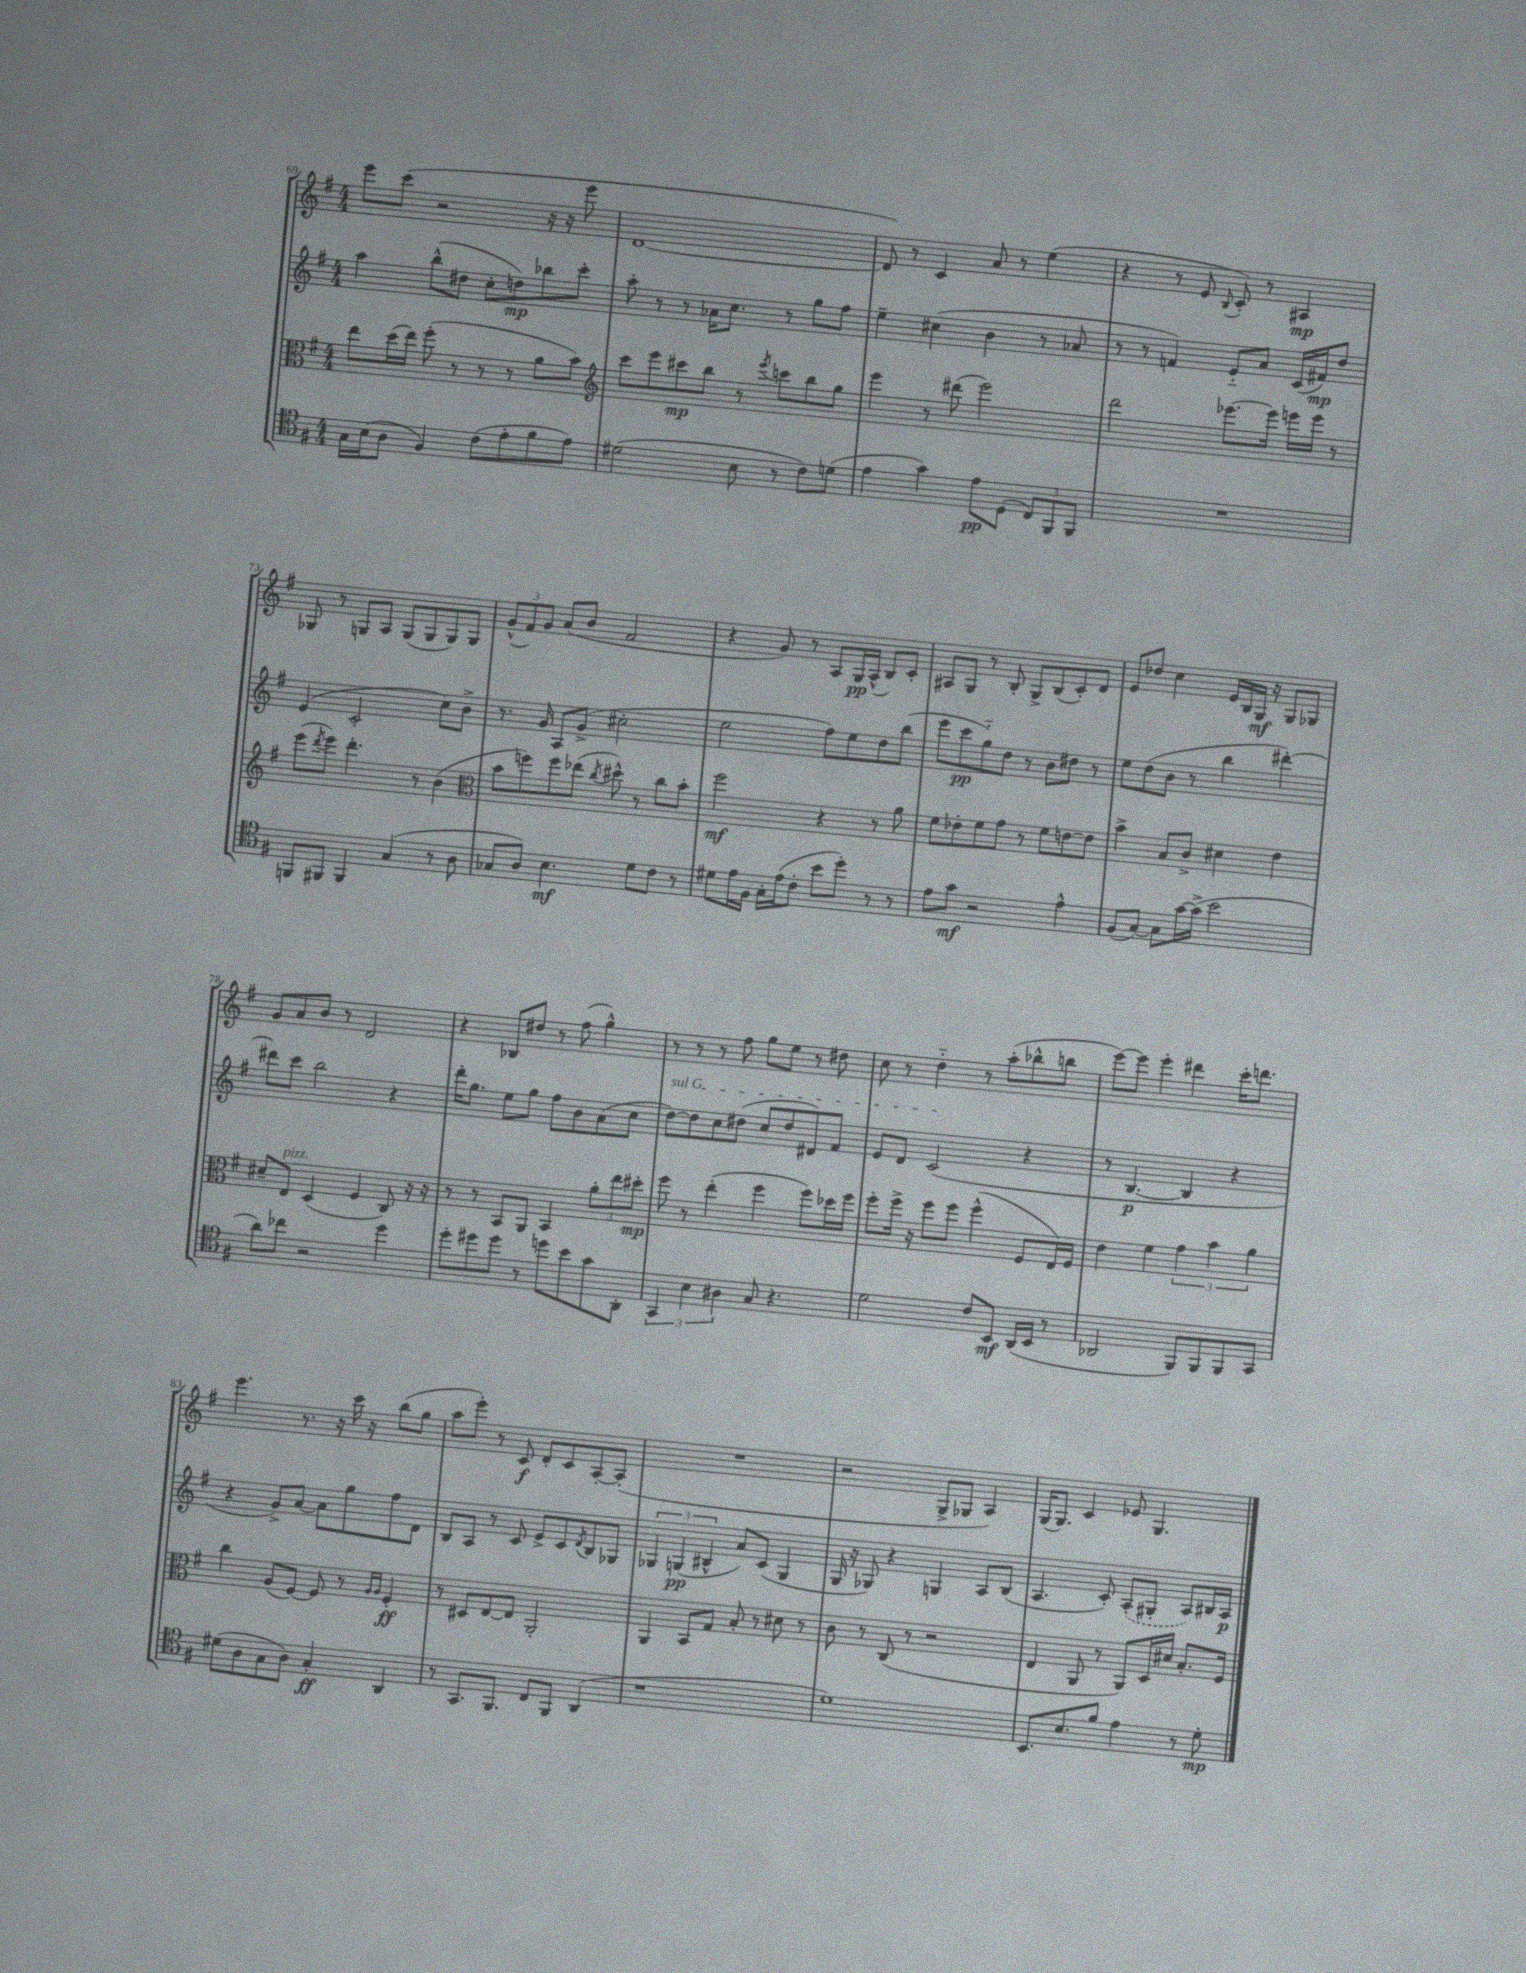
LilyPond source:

<<
\new StaffGroup <<
\new Staff = "s0" {
    \clef treble \key g \major \numericTimeSignature \time 4/4
    e'''8 c'''8( r2 r16 r16 e'''8 |
    d'1~ |
    d'8) r8 c'4 a'8 r8 e''4( |
    r4 r8 e'8 \appoggiatura { b8 } c'8-.) r8 ais4\mp |
    ges8 r8 g8 a8 g8( g8 g8) g8 |
    \tuplet 3/2 { g'8-^( fis'8) g'8 } a'8( b'8 fis'2 |
    r4 g'8) r8 a8 g16\pp a16-^( b8) c'8-. |
    ais8 g8 r8 b8-. g8-> b8( c'8-.) d'8 |
    e'8 des''8 c''4 e'16 b16 g16\mf r16 g8 ges8 |
    g'8 a'8 b'8 r8 d'2 |
    r4 bes8 dis''8 r8 fis''8( g''4-^) |
    r8 r8 r8 fis''8 g''8 e''8 r8 dis''8 |
    c''8 r8 d''4-_ r8 a''8-.( bes''8-^ b''8 |
    e'''8~) e'''8 e'''4-. dis'''4 c'''16-. d'''8. |
    e'''4. r8. r16 c'''16 r16 b''8( g''8 |
    a''8 e'''8-.) r8 c'8\f d'8-. c'8 a8~-. a8-.( |
    R1 |
    r2 g8-> ges8 a4) |
    g16( g8.) c'4 ees'8 g4. \bar "|." |
}
\new Staff = "s1" {
    \clef treble \key g \major \numericTimeSignature \time 4/4
    a''4 b''8-^( dis''8 c''8-. d''8\mp) bes''8 c'''8-. |
    a''8-. r8 r8 aes'16 c''8. r8 g''8 fis''8 |
    e''4-- cis''4( b'4 r8 aes'8 |
    r8 r8 f'4) e'8-_ a'8 c'16( fis'16\mp) d''8 |
    e'4( c'2-. c''8) b'8-> |
    r8. g'16 a8 g'8->( cis''2-. |
    e''2 fis''8) e''8 d''8 b''8( |
    e'''8 c'''8\pp g''8-_) d''8 r8 b'8 dis''8 r8 |
    e''8 d''8( b'8 r8 b''4 dis'''4~-.) |
    dis'''8 c'''8 b''2 r4 |
    d'''16-. g''8. e''8 g''8 fis''8 b'8 a'8( c''8 |
    \once \override TextSpanner.bound-details.left.text = \markup { \italic "sul G" } d''8~\startTextSpan) d''8 c''8 dis''8( c''8 dis''8 dis'8) fis'8 |
    e'8 d'8 c'2\stopTextSpan( r4 |
    r8 b4.~\p b4 r4 |
    r4 g'8->) a'8~ a'8 g''8 fis''8 d'8 |
    b8 a8 r8 c'8 e'8-> c'8 \acciaccatura { d'8 } b8 ges8 |
    \tuplet 3/2 { ges4 g4\pp( bis4-^ } a'8) c'8( g4 |
    g16 r16 ges8) r4 g4 a8 b8( |
    a4. c'8-.) \once \slurDashed a8-.( gis8-. a8) bis16 a16\p \bar "|." |
}
\new Staff = "s2" {
    \clef alto \key g \major \numericTimeSignature \time 4/4
    e''8 d''16( e''16) fis''8-.( r8 r8 r8 a'8 b'8) |
    \clef treble c'''8 e'''8 cis'''8\mp b''8 r8 \acciaccatura { e'''8 } c'''8 b''8 g''8 |
    e'''4 r8 dis'''8( e'''2) |
    d'''2 ees'''8.~ ees'''16 e'''16 e'''16 r8 |
    e'''8( \acciaccatura { d'''8 } e'''8) d'''4.-. r8 b'4( |
    \clef alto b'8 f''8) f''8 ees''8( \acciaccatura { c''8 } dis''8-^) r8 c''8 b'8-. |
    fis''2\mf r4 r8 a'8 |
    fis'8 ees'8-. fis'8 g'8 r8 fis'8 e'8~ e'8 |
    b'4-> b8 c'8-> dis'4 e'4 |
    dis'8-- e8^\markup { \italic "pizz." } d4( fis4 c8) r16 r16 |
    r8 r8 b,8 a,8 b,4 \tuplet 3/2 { a'8-. e''8 dis''8-.\mp } |
    fis''8 r8 e''4-.( fis''4 fis''8) des''16 fis''16 |
    fis''8-. fis''16-> r16 fis''8 fis''8 fis''4-^( fis8 e16) fis16 |
    e'4 fis'4 \tuplet 3/2 { g'4 b'4 a'4 } |
    c''4 a8( fis8~) fis8 r8 \grace { a16 a16 } fis4-.\ff |
    r8 dis8 e8~ e8 a,2-. |
    a,4 b,8 g8 b8-. r8 dis'8 r8 |
    c'8 r8 c8( r8 r2 |
    e4 a,8 r8 a,8) d16 dis'16 b8.-. fis16 \bar "|." |
}
\new Staff = "s3" {
    \clef tenor \key g \major \numericTimeSignature \time 4/4
    g16 b16( a8 fis4) c'8( e'8-. fis'8 e'8) |
    dis'2( b8 r8 c'8) d'8( |
    e'4 g'4) e'8\pp d8( \tuplet 3/2 { c8) fis,8 fis,8 } |
    R1 |
    f,8 fis,8 fis,4 g4( r8 a8 |
    ges8 a8) b4.\mf d'8 c'8 r8 |
    dis'8 e'16 fis16 g16-. e'16( c'8-. b'8 d''8-.) r8 r8 |
    e'8 g'8\mf r2 e'4-^ |
    fis8( g8~) g8 g'16~ g'16->( b'2 |
    a'8) ces''8 r2 d''4 |
    d''8-. dis''8 dis''8 r8 d''8 b'8 g'8 a,8-. |
    \tuplet 3/2 { g,4 b4 ais4 } g8 r4. |
    d'2 c'8 b,8\mf a,16( b,16 r8 |
    aes,2 fis,8) fis,8 fis,8 g,8 |
    dis'8( a8 g8 a8) g4-.\ff a,4 |
    r8 g,8. fis,8. c8 fis,8 a,4( |
    r1 |
    d'1) |
    b,8. b8. fis'8 e'4 r8 d'8-.\mp \bar "|." |
}
>>
>>
\layout { \context { \Score currentBarNumber = #69 } }
